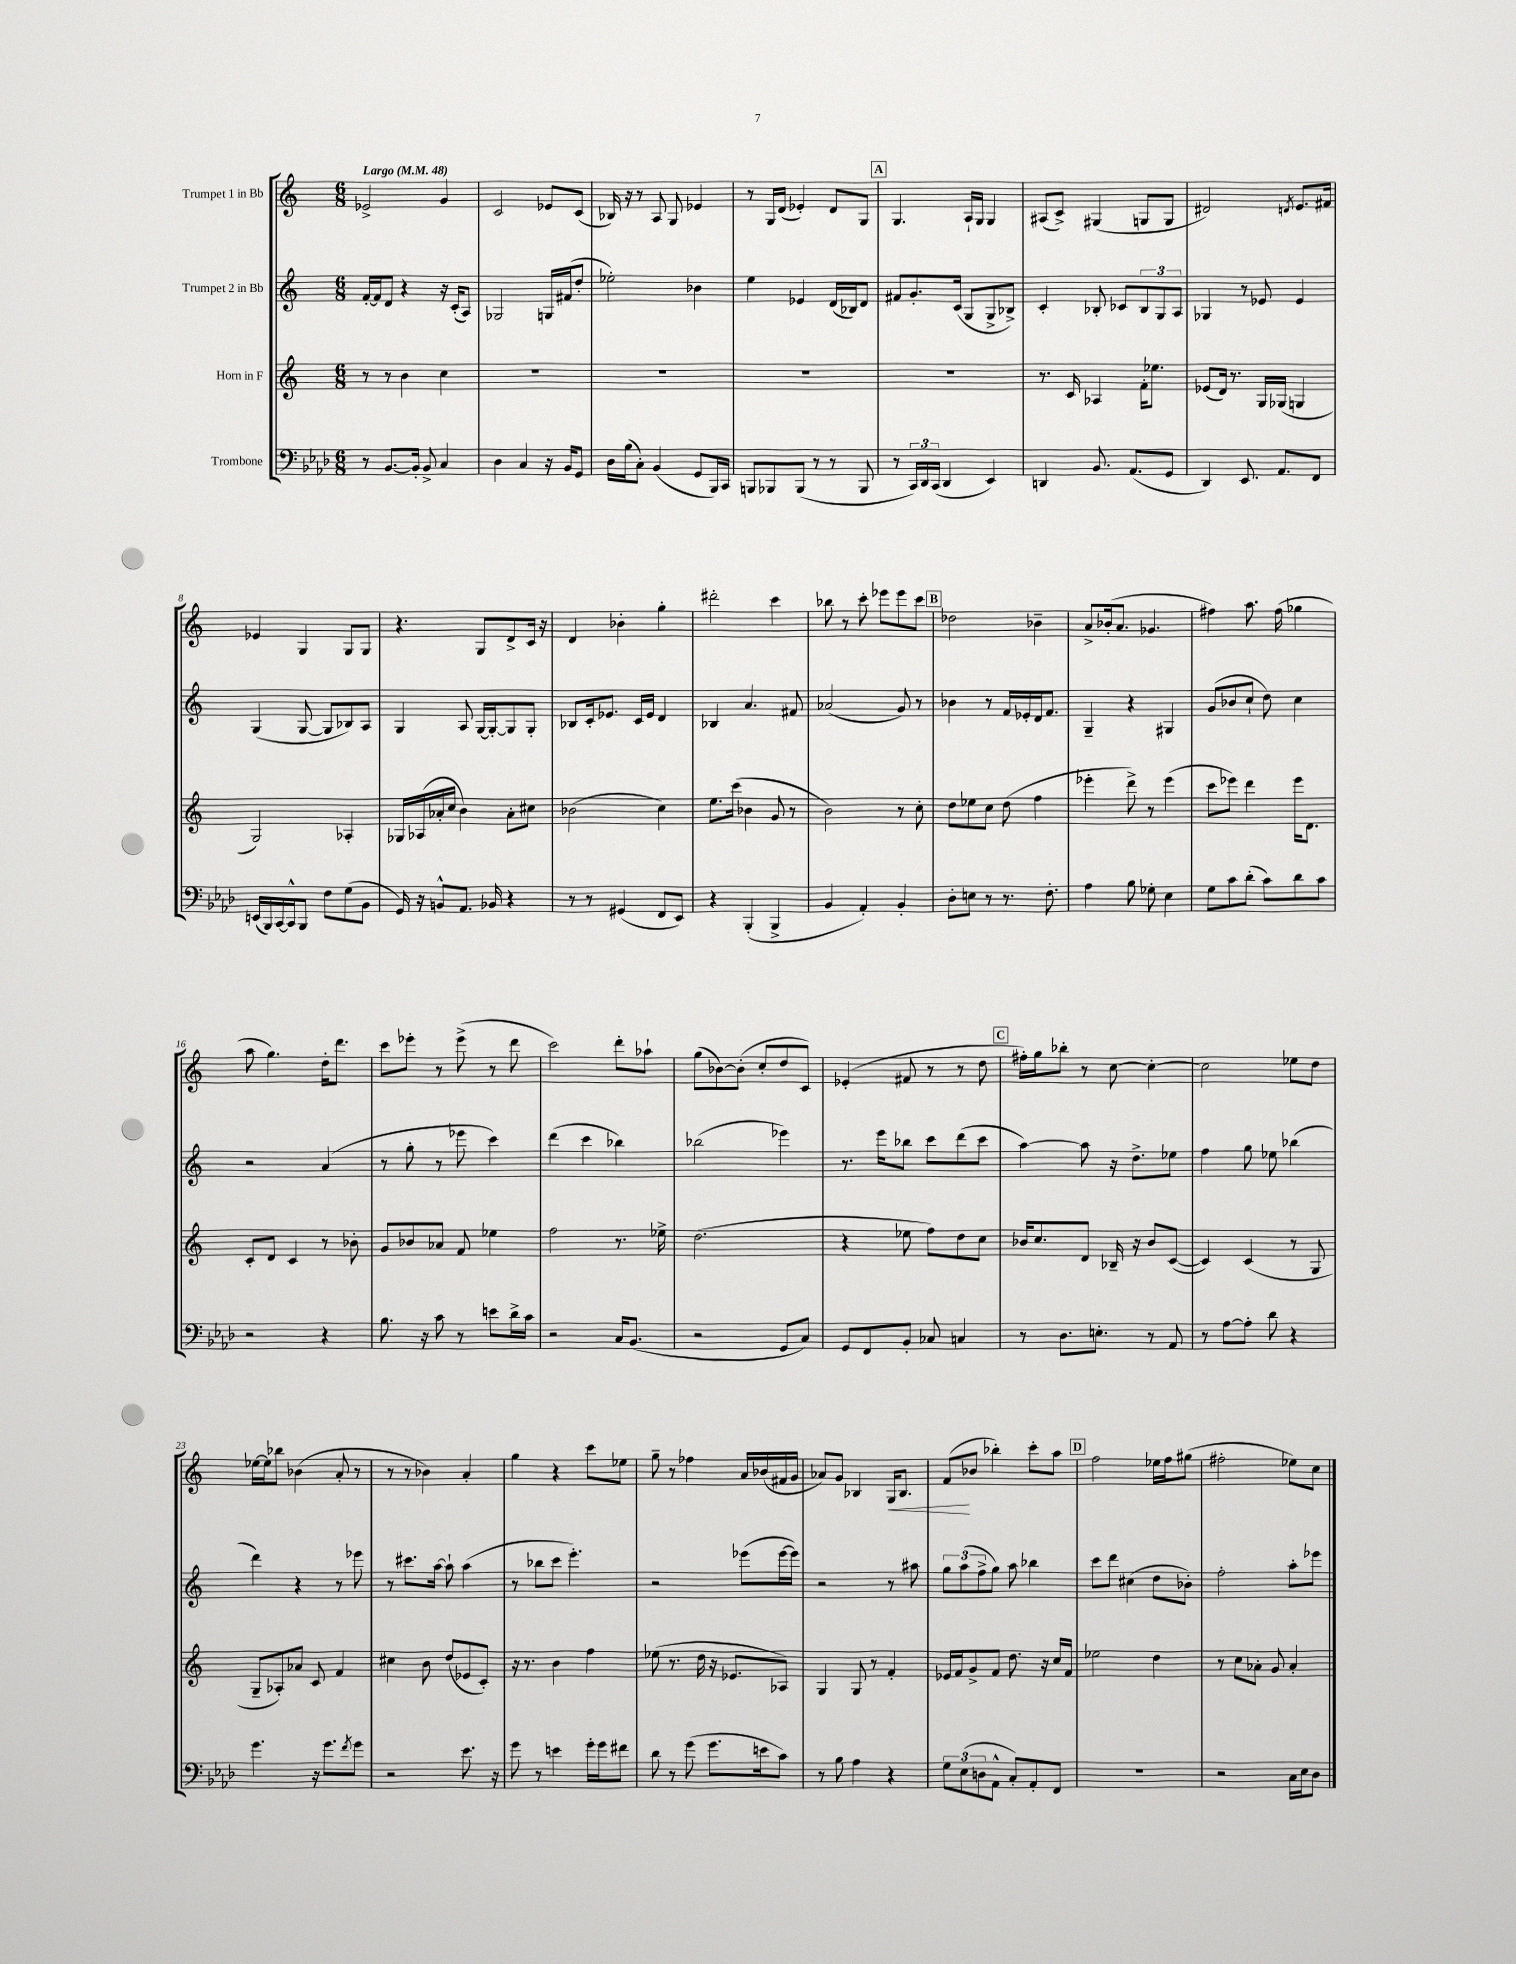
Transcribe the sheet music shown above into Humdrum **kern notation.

**kern	**kern	**kern	**kern
*staff4	*staff3	*staff2	*staff1
*clefF4	*clefG2	*clefG2	*clefG2
*k[b-e-a-d-]	*k[]	*k[]	*k[]
*M6/8	*M6/8	*M6/8	*M6/8
*MM48	*MM48	*MM48	*MM48
8r	8r	[16f'	2e-^
.	.	16f]	.
[8.BB-	8r	8d	.
.	4b	4r	.
16BB-']	.	.	.
8BB-^	.	.	.
4C	4cc	16r	4g
.	.	(16c'	.
.	.	8A)	.
=	=	=	=
4D-	2.r	2G-	2c
4C	.	.	.
16r	.	16G	8e-
16BB-	.	(16f#	.
8GG	.	8dd'	(8c
=	=	=	=
16D-	2.r	2ee-')	16B-)
(16B-	.	.	16r
8C')	.	.	8r
(4BB-	.	.	8A
.	.	.	8G
8GG	.	4b-	4e-
16BBB-)	.	.	.
16CC	.	.	.
=	=	=	=
8BBB	2.r	4ee	8r
8BBB-	.	.	16G
.	.	.	(16d
(8BBB-	.	4e-	4e-')
8r	.	.	.
8r	.	(16d	8d
.	.	16B-)	.
8BBB-	.	8d	8G
=	=	=	=
8r	2.r	8f#	4.G
24CC)	.	8.g'	.
24DD-	.	.	.
(24CC	.	.	.
4DD-	.	.	.
.	.	(16c	.
.	.	8G	16A`
.	.	.	16G
4EE-)	.	8G^	4G
.	.	8B-^)	.
=	=	=	=
4DD	8.r	4c'	(8A#
.	.	.	8c^)
.	16c	.	.
8.BB-	4A-	8B-'	(4G#
.	.	8c-	.
(8.AA-	.	.	.
.	16f'	12B-	8G
.	8.ee-	.	.
.	.	12G	.
8GG	.	.	8G
.	.	12A	.
=	=	=	=
4DD-)	(8e-	4G-	2d#)
.	16d)	.	.
.	8.r	.	.
8.EE-	.	8r	.
.	16G	8e-	.
8.AA-	(16G-	.	.
.	.	.	8qd
.	4G	4e-	8.e
8FF	.	.	.
.	.	.	16f#
=	=	=	=
(16EE	2G)	(4G	4e-
16BBB-)	.	.	.
[16CC	.	.	.
16CC^^]	.	.	.
8BBB-	.	[8G	4G
8F	.	8G]	.
(8G	4A-'	8B-)	8G
8BB-	.	8A	8G
=	=	=	=
16GG)	16G-	4G	4.r
16r	(16A-	.	.
8BB^^	16a-'	.	.
.	16cc	.	.
8.AA-	4b)	8A	.
.	.	[16G	8G
16BB-	.	16G'_	.
4r	8a-'	8G]	8d^
.	8cc#	8G'	16c
.	.	.	16r
=	=	=	=
8r	(2b-	8B-	4d
8r	.	16c'	.
.	.	8.e-	.
(4GG#	.	.	4b-'
.	.	16c	.
.	.	16e-	.
8FF	4cc)	4d	4gg'
8EE-)	.	.	.
=	=	=	=
4r	8.ee	4B-	2ddd#'
.	(16ccc	.	.
(4BBB-'	4b-	4.a	.
4BBB-^	8g	.	4ccc
.	8r	8f#	.
=	=	=	=
4BB-	2b)	(2a-	8bb-
.	.	.	8r
4AA-')	.	.	8ccc'
.	.	.	8eee-
4BB-'	8r	8g)	8eee-
.	8cc'	8r	8ccc
=	=	=	=
8D-'	8dd	4b-	2dd-
8E	8ee-	.	.
8r	8cc	8r	.
8.r	(8dd	16f	.
.	.	16e-'	.
.	4ff	16d	4b-~
8.F'	.	8.f	.
=	=	=	=
4A-	4eee-'	4G~	8a^
.	.	.	(16b-'
.	.	.	8.a
8B-	8ddd^)	4r	.
8G-'	8r	.	4.g-
4E-	(4eee-	4G#	.
=	=	=	=
8G	8ccc	(8g	4ff#)
8c	8eee-)	8b-	.
(8d-'	4ddd	8cc`	8.aa
8c)	.	8dd)	.
.	.	.	(16ff#
8d-	16eee-	4cc	4gg-
.	8.d	.	.
8c	.	.	.
=	=	=	=
2r	8c'	2r	8aa
.	8d	.	4.gg)
.	4c	.	.
4r	8r	(4a	16dd'
.	.	.	8.ddd
.	8b-'	.	.
=	=	=	=
8.B-	8g	8r	8ccc
.	8b-	8gg'	8eee-'
16r	.	.	.
8c	8a-	8r	8r
8r	8f	8eee-	(8eee-^
8e	4ee-	4ccc)	8r
16d-^	.	.	8ddd
16c	.	.	.
=	=	=	=
2r	2ff	(4ddd	2ccc)
.	.	4ccc	.
16C	8.r	4bb-)	8ddd'
(8.BB-	.	.	.
.	.	.	8aa-`
.	16ee-^	.	.
=	=	=	=
2r	(2.dd	(2bb-	(8gg
.	.	.	[8b-)
.	.	.	(8b-']
.	.	.	8cc'
8GG	.	4eee-)	8dd
8C)	.	.	8c)
=	=	=	=
8GG	4r	8.r	(4e-'
8FF	.	.	.
.	.	16eee	.
8BB-'	8ee-	8bb-	8f#
8C-	8ff)	8ccc	8r
4C	8dd	(8ddd	8r
.	8cc	8ccc	8dd
=	=	=	=
8r	16b-	[4aa)	16ff#')
.	8.cc	.	16gg
8.D-	.	.	8bb-'
.	8d	8aa]	8r
8.E'	.	.	.
.	16B-~	16r	[8cc
.	16r	8.dd^	.
8r	8b-	.	4cc'_
8AA-	([8c	8ee-	.
=	=	=	=
8r	4c])	4ff	2cc]
[8A-	.	.	.
8A-']	(4c	8gg	.
8d-	.	8ee-	.
4r	8r	(4bb-	8ee-
.	8G	.	8dd
=	=	=	=
4.g	8G~	4ddd)	[16ee-
.	.	.	16ee-]
.	8A-')	.	8bb-
.	8a-	4r	(4b-
16r	8c	.	.
8.g	.	.	.
.	4f	8r	8a'
8qf	.	.	.
8g	.	8eee-	8r
=	=	=	=
2r	4cc#	8r	8r
.	.	8.ccc#	8r
.	8b	.	4b-)
.	.	[16aa	.
.	(8dd	8aa`]	.
8.e-	8e-	(4aa	4a'
.	8c')	.	.
16r	.	.	.
=	=	=	=
8g	16r	8r	4gg
.	8.r	.	.
8r	.	8bb-	.
4e	4b	8ccc	4r
.	.	4.eee')	.
16g'	4ff	.	8ccc
16g	.	.	.
8f#	.	.	8ee-
=	=	=	=
8d-	(8ee-	2r	8gg~
8r	8.r	.	8r
(8g	.	.	4ff-
.	16dd	.	.
8.g	16r	.	.
.	8.e-	.	.
.	.	(8eee-	16a
16e	.	.	(16b-
8c)	8A-)	[16eee-	16f#
.	.	16eee-])	16g
=	=	=	=
8r	4G	2r	8a-)
8B-	.	.	8g
4A-	8G	.	4B-
.	8r	.	.
4r	4f'	8r	16G
.	.	.	8.B-
.	.	8aa#	.
=	=	=	=
12G	16e-	12gg	(8f
.	16f	.	.
(12E-	.	(12aa	.
.	8g^	.	8b-
12D	.	12ff^	.
8AA-^^	8f	8gg)	4bb-')
8C')	8.dd	8aa	.
8AA-'	.	4bb-	8ccc'
.	16r	.	.
8FF	16cc	.	8aa
.	16f	.	.
=	=	=	=
2.r	2ee-	8ccc	2ff
.	.	8ddd	.
.	.	(4cc#	.
.	4dd	8dd	16ee-
.	.	.	16ff
.	.	8b-')	(8gg#
=	=	=	=
2r	8r	2ff'	2ff#'
.	8cc	.	.
.	8a-'	.	.
.	8g	.	.
16C	4a-'	8aa'	8ee-)
16E-	.	.	.
8D-	.	8eee-	8cc
==	==	==	==
*-	*-	*-	*-
